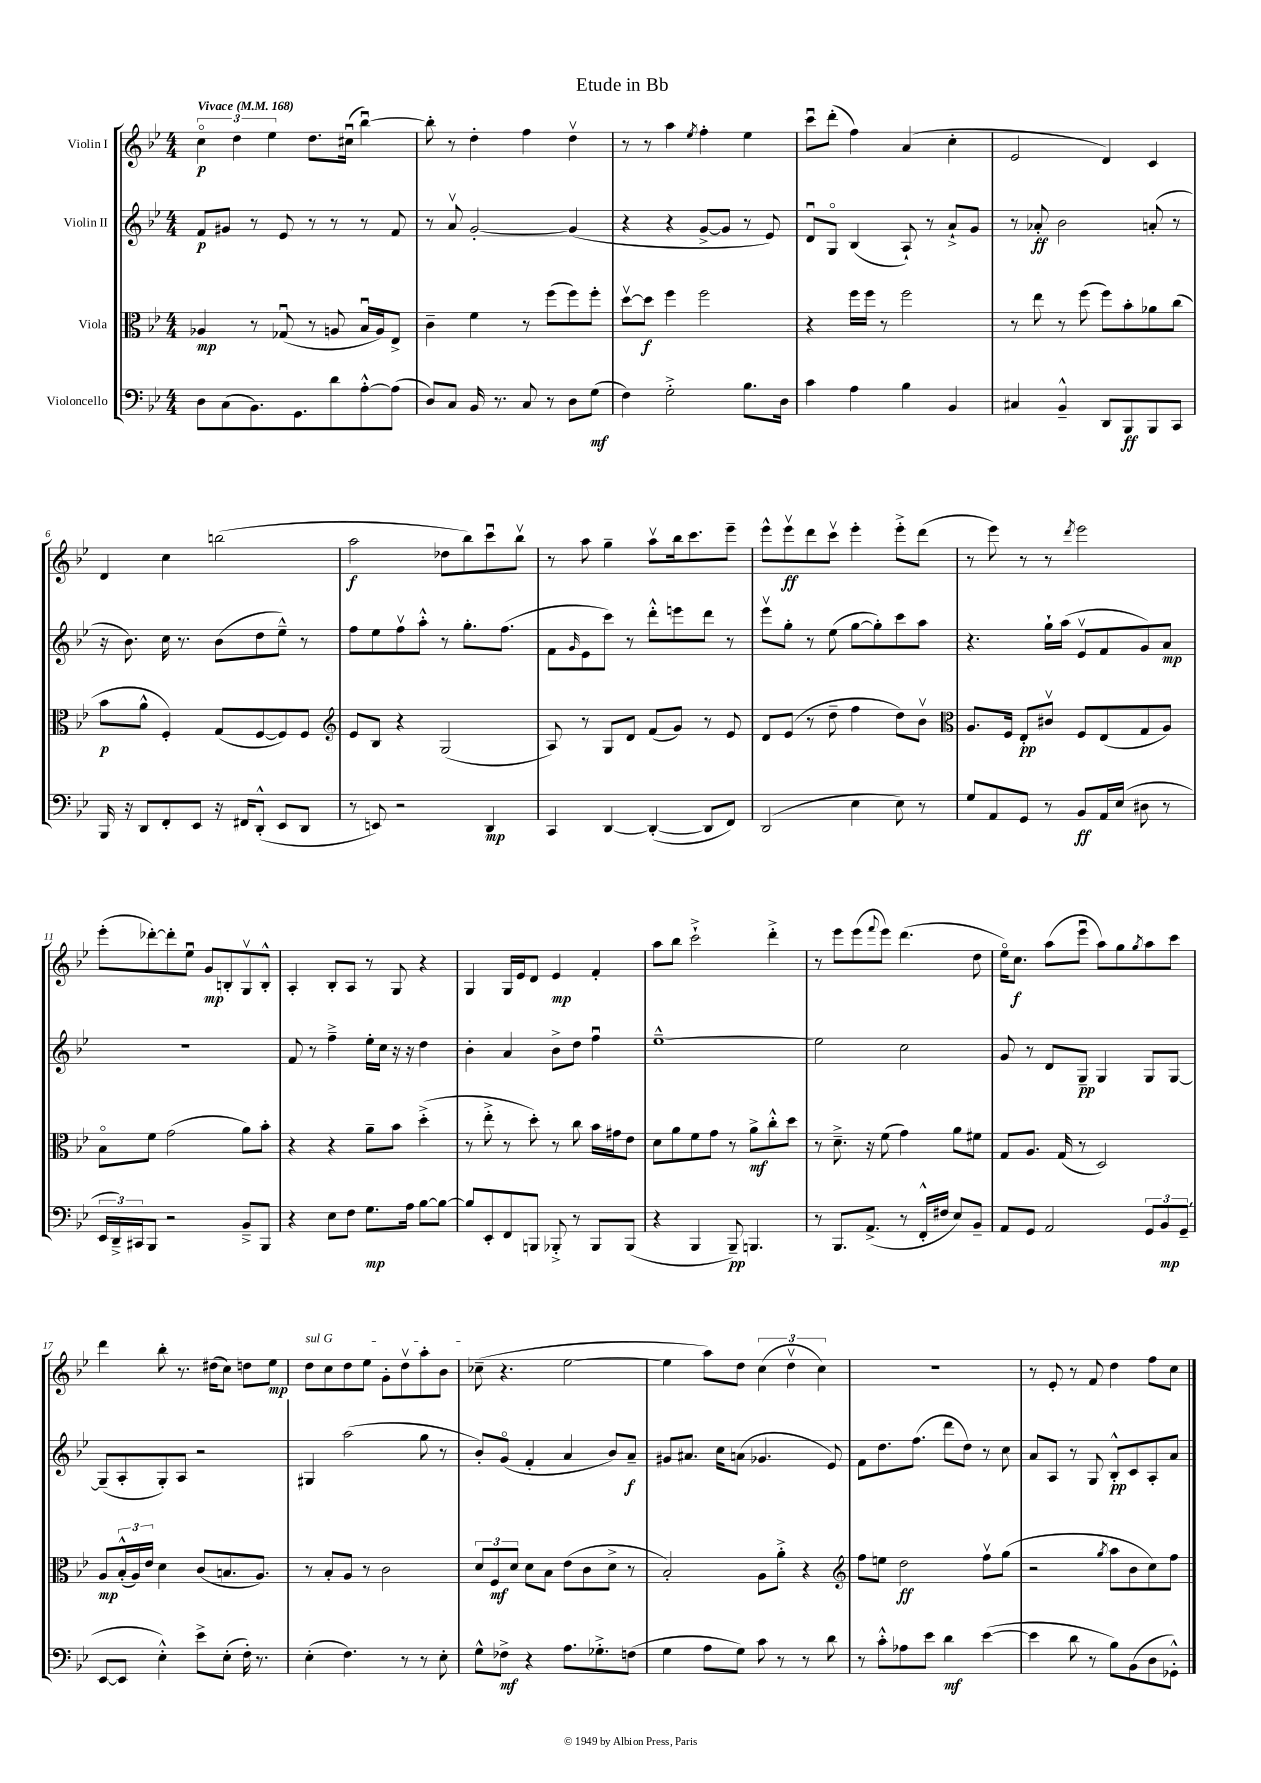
\header { title = "Etude in Bb" }
<<
\new StaffGroup <<
\new Staff = "s0" \with { instrumentName = "Violin I" } {
    \clef treble \key bes \major \numericTimeSignature \time 4/4 \tempo "Vivace" 4 = 168
    \tuplet 3/2 { c''4\flageolet\p d''4 ees''4 } d''8. cis''16\downbow( bes''4~\downbow) |
    bes''8-. r8 d''4-. f''4 d''4\upbow |
    r8 r8 a''4 \acciaccatura { ees''8 } f''4-. ees''4 |
    c'''8\downbow d'''8-.( f''4) a'4( c''4-. |
    ees'2 d'4) c'4 |
    d'4 c''4 b''2( |
    a''2\f des''8 bes''8) c'''8\downbow bes''8\upbow |
    r8 a''8 g''4-- a''8\upbow bes''16 c'''8. ees'''8-- |
    ees'''8-^ ees'''8\upbow\ff d'''8 c'''8\upbow ees'''4-. ees'''8-.-> d'''8( |
    r8 ees'''8) r8 r8 \acciaccatura { d'''8 } ees'''2 |
    ees'''8-.( des'''8~-.) des'''8-. ees''8\downbow g'8\mp b8-. g8\upbow b8-.-^ |
    a4-. bes8-. a8 r8 g8 r4 |
    g4 g16 ees'16 d'8 ees'4\mp f'4-. |
    a''8 bes''8 c'''2-!-> d'''4-.-> |
    r8 ees'''8 ees'''8( \appoggiatura { f'''8 } ees'''8) d'''4.( d''8 |
    ees''16\flageolet) c''8.\f a''8( ees'''8\downbow a''8) g''8 \acciaccatura { g''8 } a''8 c'''8 |
    d'''4 bes''8-. r8. dis''16( c''8) d''8 ees''8\mp |
    \once \override TextSpanner.bound-details.left.text = \markup { \italic "sul G" } d''8\startTextSpan c''8 d''8 ees''8 g'8-. d''8\upbow a''8-. bes'8 |
    ces''8--\stopTextSpan( r4. ees''2~ |
    ees''4 a''8) d''8 \tuplet 3/2 { c''4( d''4\upbow c''4) } |
    R1 |
    r8 ees'8-. r8 f'8 d''4 f''8 c''8 \bar "|." |
}
\new Staff = "s1" \with { instrumentName = "Violin II" } {
    \clef treble \key bes \major \numericTimeSignature \time 4/4
    f'8\p gis'8 r8 ees'8 r8 r8 r8 f'8 |
    r8 a'8\upbow g'2~-. g'4( |
    r4 r4 g'8~-> g'8 r8 ees'8) |
    d'8\downbow g8\flageolet bes4( a8-!) r8 a'8-!-> g'8 |
    r8 aes'8-.\ff bes'2 a'8-.( r8 |
    r16 bes'8.) c''16 r8. bes'8( d''8 ees''8---^) r8 |
    f''8 ees''8 f''8\upbow a''8-.-^ r8 g''8.-. f''8.( |
    f'8 \grace { g'16 } ees'8 c'''8) r8 d'''8-.-^ e'''8 d'''8 r8 |
    ees'''8\upbow g''8-. r8 ees''8( g''8~ g''8-.) c'''8 a''8 |
    r4. g''16-! a''16( ees'8\upbow f'8 g'8) a'8\mp |
    R1 |
    f'8 r8 f''4---> ees''16-. c''16 r16 r16 d''4 |
    bes'4-. a'4 bes'8-> d''8 f''4\downbow |
    ees''1~---^ |
    ees''2 c''2 |
    g'8 r8 d'8 g8--\pp g4 g8 g8~ |
    g8--( a8-. g8-.) a8 r2 |
    gis4 a''2( g''8 r8 |
    bes'8-.) g'8\flageolet( f'4-. a'4 bes'8) a'8--\f |
    gis'8 ais'8. c''16 a'8( ges'4. ees'8) |
    f'8 d''8. f''8.( d'''8 d''8) r8 c''8 |
    a'8 a8 r8 g8 bes8-.-^\pp c'8 a8-. a'8 \bar "|." |
}
\new Staff = "s2" \with { instrumentName = "Viola" } {
    \clef alto \key bes \major \numericTimeSignature \time 4/4
    aes4\mp r8 ges8\downbow( r8 a8 bes16\downbow a16) ees8-> |
    c'4-- f'4 r8 f''8( f''8) f''8-. |
    d''8~\upbow d''8\f f''4 f''2 |
    r4 f''16 f''16 r8 f''2 |
    r8 ees''8 r8 f''8( f''8) bes'8-. aes'8 c''8( |
    bes'8\p a'8-^ f4-.) g8( f8~ f8) f8 |
    \clef treble ees'8 bes8 r4 g2( |
    a8) r8 g8 d'8 f'8( g'8) r8 ees'8 |
    d'8 ees'8( r8 d''8-- f''4 d''8) bes'8\upbow |
    \clef alto a8. f16 ees8-.\pp cis'8\upbow f8 ees8( g8 a8) |
    bes8\flageolet f'8 g'2( a'8) bes'8-. |
    r4 r4 a'8-- bes'8 d''4-.->( |
    r8 ees''8-.-> r8 d''8-.) r8 c''8 bes'16 gis'16 ees'8 |
    d'8 a'8 f'8 g'8 r8 a'8->\mf c''8-.-^ d''8 |
    r8 d'8.---> r16 f'8( g'4) a'8 fis'8 |
    g8 a8. g16( r8 d2) |
    a8\mp \tuplet 3/2 { bes16-.-^( a16) ees'16 } d'4 c'8( b8. a8.) |
    r8 bes8-. a8 r8 c'2 |
    \tuplet 3/2 { d'8 f8\mf d'8 } d'8 bes8 ees'8( c'8 d'8-> r8 |
    bes2-.) a8 a'8-.-> r4 |
    \clef treble f''8 e''8 d''2\ff f''8\upbow g''8( |
    r2 \acciaccatura { g''8 } a''8 bes'8 c''8) f''8 \bar "|." |
}
\new Staff = "s3" \with { instrumentName = "Violoncello" } {
    \clef bass \key bes \major \numericTimeSignature \time 4/4
    d8 c8( bes,8.) g,8. d'8 a8~-.-^ a8( |
    d8) c8 bes,16 r8. c8 r8 d8 g8\mf( |
    f4) g2-.-> bes8. d16 |
    c'4 a4 bes4 bes,4 |
    cis4 bes,4---^ d,8 bes,,8\ff bes,,8 c,8 |
    bes,,16 r16 d,8 f,8-. ees,8 r16 fis,16 d,8-.-^( ees,8 d,8 |
    r8 e,8) r2 d,4\mp |
    c,4 d,4~ d,4~-.( d,8 f,8) |
    d,2( ees4 ees8) r8 |
    g8 a,8 g,8 r8 bes,8\ff a,16 ees16( dis8 r8 |
    \tuplet 3/2 { ees,16 d,16--->) cis,16 } bes,,8 r2 bes,8---> bes,,8 |
    r4 ees8 f8 g8.\mp a16 bes8~ bes8~ |
    bes8 ees,8-. f,8 b,,8 bes,,8-.-> r8 bes,,8 bes,,8( |
    r4 bes,,4 bes,,8--\pp) b,,4. |
    r8 bes,,8. a,8.->( r8 f,16-.-^ fis16 ees8) bes,8-- |
    a,8 g,8 a,2 \tuplet 3/2 { g,8 bes,8\mp g,8--( } |
    ees,8~ ees,8 ees4-.-^) ees'8-> ees8-.( f16-.) r8. |
    ees4-.( f4.) r8 r8 ees8-. |
    g8-^ fes8->\mf r4 a8. ges8.-.-> f8( |
    g4 a8 g8) c'8 r8 r8 d'8 |
    r8 c'8-.-^ aes8 ees'8 d'4\mf ees'4~( |
    ees'4 d'8 r8 bes8) bes,8( d8 ges,8-.-^) \bar "|." |
}
>>
>>
